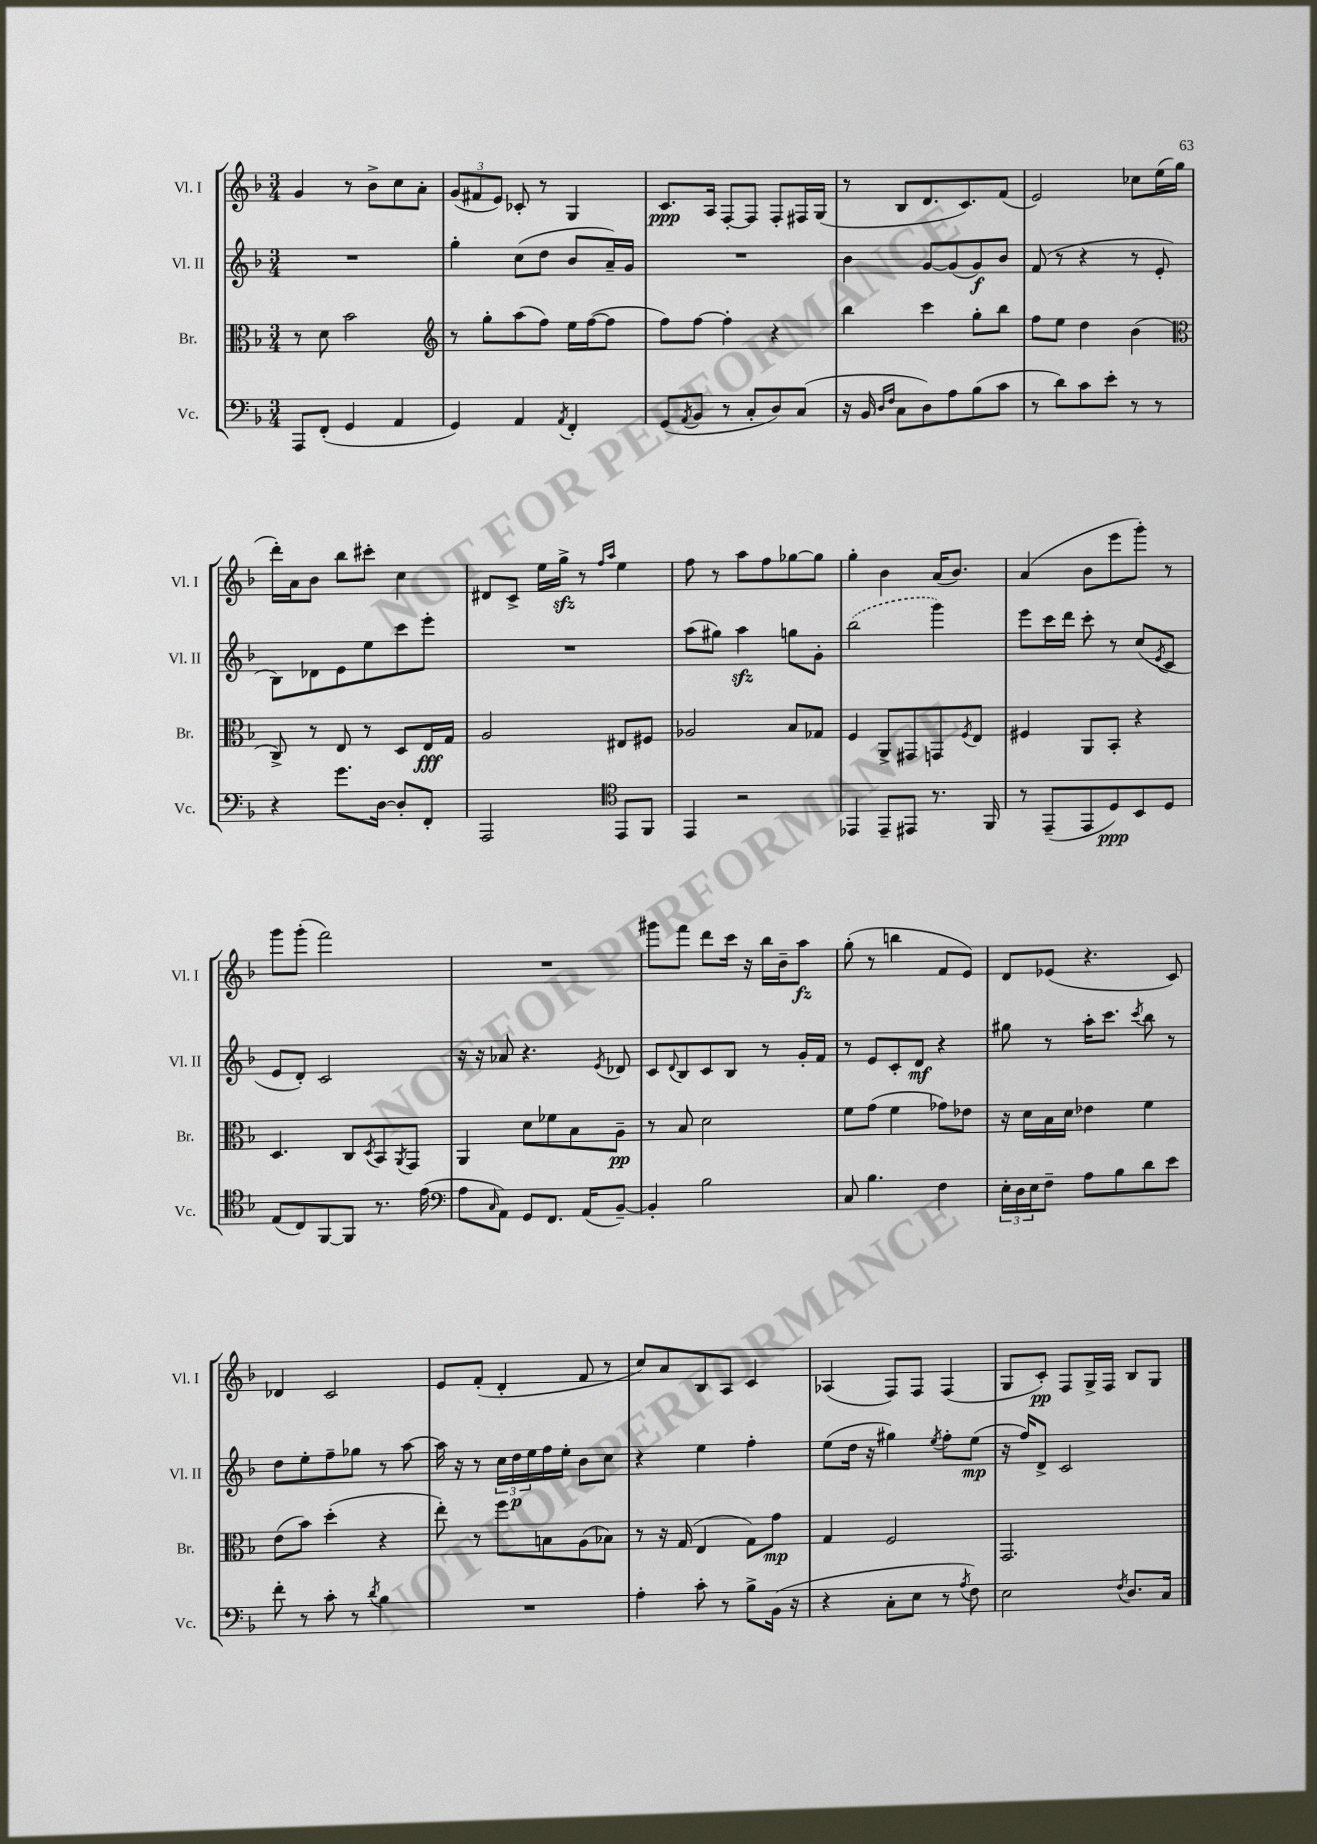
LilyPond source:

<<
\new StaffGroup <<
\new Staff = "s0" \with { instrumentName = "Vl. I" shortInstrumentName = "Vl. I" } {
    \clef treble \key f \major \numericTimeSignature \time 3/4
    g'4 r8 bes'8-> c''8 a'8-. |
    \tuplet 3/2 { g'8( fis'8 e'8) } ces'8-. r8 g4 |
    c'8.\ppp a16 f8~-. f8 f8-. fis16 g16( |
    r8 bes8 d'8. c'8.) f'8( |
    e'2) ces''8 e''16( g''16 |
    d'''16-.) a'16 bes'8 bes''8 cis'''8-. c''4 |
    dis'8 c'8-> e''16 g''16->\sfz r8 \grace { f''16 a''16 } e''4 |
    f''8 r8 a''8 f''8 ges''8~ ges''8 |
    g''4-. bes'4 a'16( bes'8.) |
    a'4( bes'8 e'''8 g'''8-.) r8 |
    g'''8 g'''8-.( f'''2) |
    R2. |
    gis'''8 f'''8 d'''8 c'''16 r16 bes''16 bes'16-- a''8\fz |
    g''8-.( r8 b''4 f'8 e'8) |
    d'8 ees'8( r4. c'8) |
    des'4 c'2 |
    e'8 f'8-.( d'4-. f'8 r8 |
    c''8) a'8 bes8 a8 c'4 |
    aes4( f8) f8 f4( |
    g8 c'8-.\pp) f8 g16-> f16 bes8 g8 \bar "|." |
}
\new Staff = "s1" \with { instrumentName = "Vl. II" shortInstrumentName = "Vl. II" } {
    \clef treble \key f \major \numericTimeSignature \time 3/4
    R2. |
    g''4-. c''8( d''8 bes'8 a'16--) g'16 |
    R2. |
    bes'4 g'8~ g'8( g'8\f) bes'8 |
    f'8( r8 r4 r8 e'8-. |
    bes8) des'8 e'8 e''8 c'''8 e'''8-. |
    R2. |
    a''8( gis''8) a''4\sfz g''8 g'8-. |
    \once \slurDashed bes''2( g'''4) |
    e'''8 c'''16 d'''16 c'''8-. r8 c''8( \acciaccatura { e'8 } c'8 |
    e'8 d'8-.) c'2 |
    r16 r16 aes'8 r4. \acciaccatura { e'8 } des'8 |
    c'8 \appoggiatura { d'8 } bes8 c'8 bes8 r8 g'16-. f'16 |
    r8 e'8 c'8-. d'8\mf r4 |
    gis''8 r8 a''16-. c'''8. \acciaccatura { c'''8 } bes''8 r8 |
    d''8 e''8-. f''8-- ges''8 r8 a''8~ |
    a''16 r16 r8 \tuplet 3/2 { c''16 d''16\p e''16 } f''16 e''16-. bes'8 c''8 |
    r4 e''4 f''4-. |
    e''8( d''16 r16 gis''4) \acciaccatura { e''8 } f''8-. e''8\mp( |
    r16 f''16) d'8-> c'2 \bar "|." |
}
\new Staff = "s2" \with { instrumentName = "Br." shortInstrumentName = "Br." } {
    \clef alto \key f \major \numericTimeSignature \time 3/4
    r8 d'8 bes'2 |
    \clef treble r8 g''8-. a''8( f''8) e''16 f''16~( f''8 |
    f''8) f''8~ f''4-. r4 |
    bes''4 c'''4 g''8-. bes''8 |
    f''8 e''8 d''4 bes'4( |
    \clef alto c8->) r8 e8 r8 d8 e16\fff g16 |
    a2 eis8 fis8 |
    aes2 bes8 ges8 |
    f4 a,8-> gis,8 g,8 \acciaccatura { f8 } e8 |
    fis4 a,8 bes,8-. r4 |
    d4. c8 \acciaccatura { d8 } bes,8 \acciaccatura { a,8 } g,8 |
    a,4 d'8 fes'8 bes8 a8--\pp |
    r8 bes8 d'2 |
    f'8 g'8( f'4 ges'8) ees'8 |
    r16 d'16 bes16 d'16 ees'4 f'4 |
    e'8( bes'8) d''4-.( r4 |
    e''8-.) r8 f''8 b8 a8( bes8) |
    r8 r16 g16( e4 g8) g'8\mp |
    g4 f2 |
    g,2. \bar "|." |
}
\new Staff = "s3" \with { instrumentName = "Vc." shortInstrumentName = "Vc." } {
    \clef bass \key f \major \numericTimeSignature \time 3/4
    a,,8 f,8-.( g,4 a,4 |
    g,4) a,4 \acciaccatura { a,8 } f,4-. |
    g,8( \acciaccatura { a,8 } bes,8 r8 c8-. d8) c8( |
    r16 bes,16 \grace { d16 f16 } c8 d8) a8 bes8( c'8 |
    r8 d'8) c'8 e'8-. r8 r8 |
    r4 g'8. d16~ d8-. f,8-. |
    a,,2 \clef tenor e,8 f,8 |
    e,4 r2 |
    ees,4 ees,8-- eis,8 r8. f,16 |
    r8 e,8--( e,8 d8\ppp) bes,8 d8 |
    e8( c8) f,8~ f,8 r8. e'16( |
    \clef bass a8 \grace { c16 } a,8) g,8 f,8. a,16( bes,8~--) |
    bes,4-. bes2 |
    c8 bes4. f4 |
    \tuplet 3/2 { e16-. d16 e16 } f8-- a8 bes8 d'8 e'8 |
    f'8-. r8 c'8-. r8 \acciaccatura { d'8 } bes4 |
    R2. |
    a4-. c'8-. r8 bes8-> bes,16( r16 |
    r4 c8-. e8 r8 \acciaccatura { a8 } f8) |
    e2 \acciaccatura { f8 } d8. c16 \bar "|." |
}
>>
>>
\layout { \context { \Score \remove "Bar_number_engraver" } }
